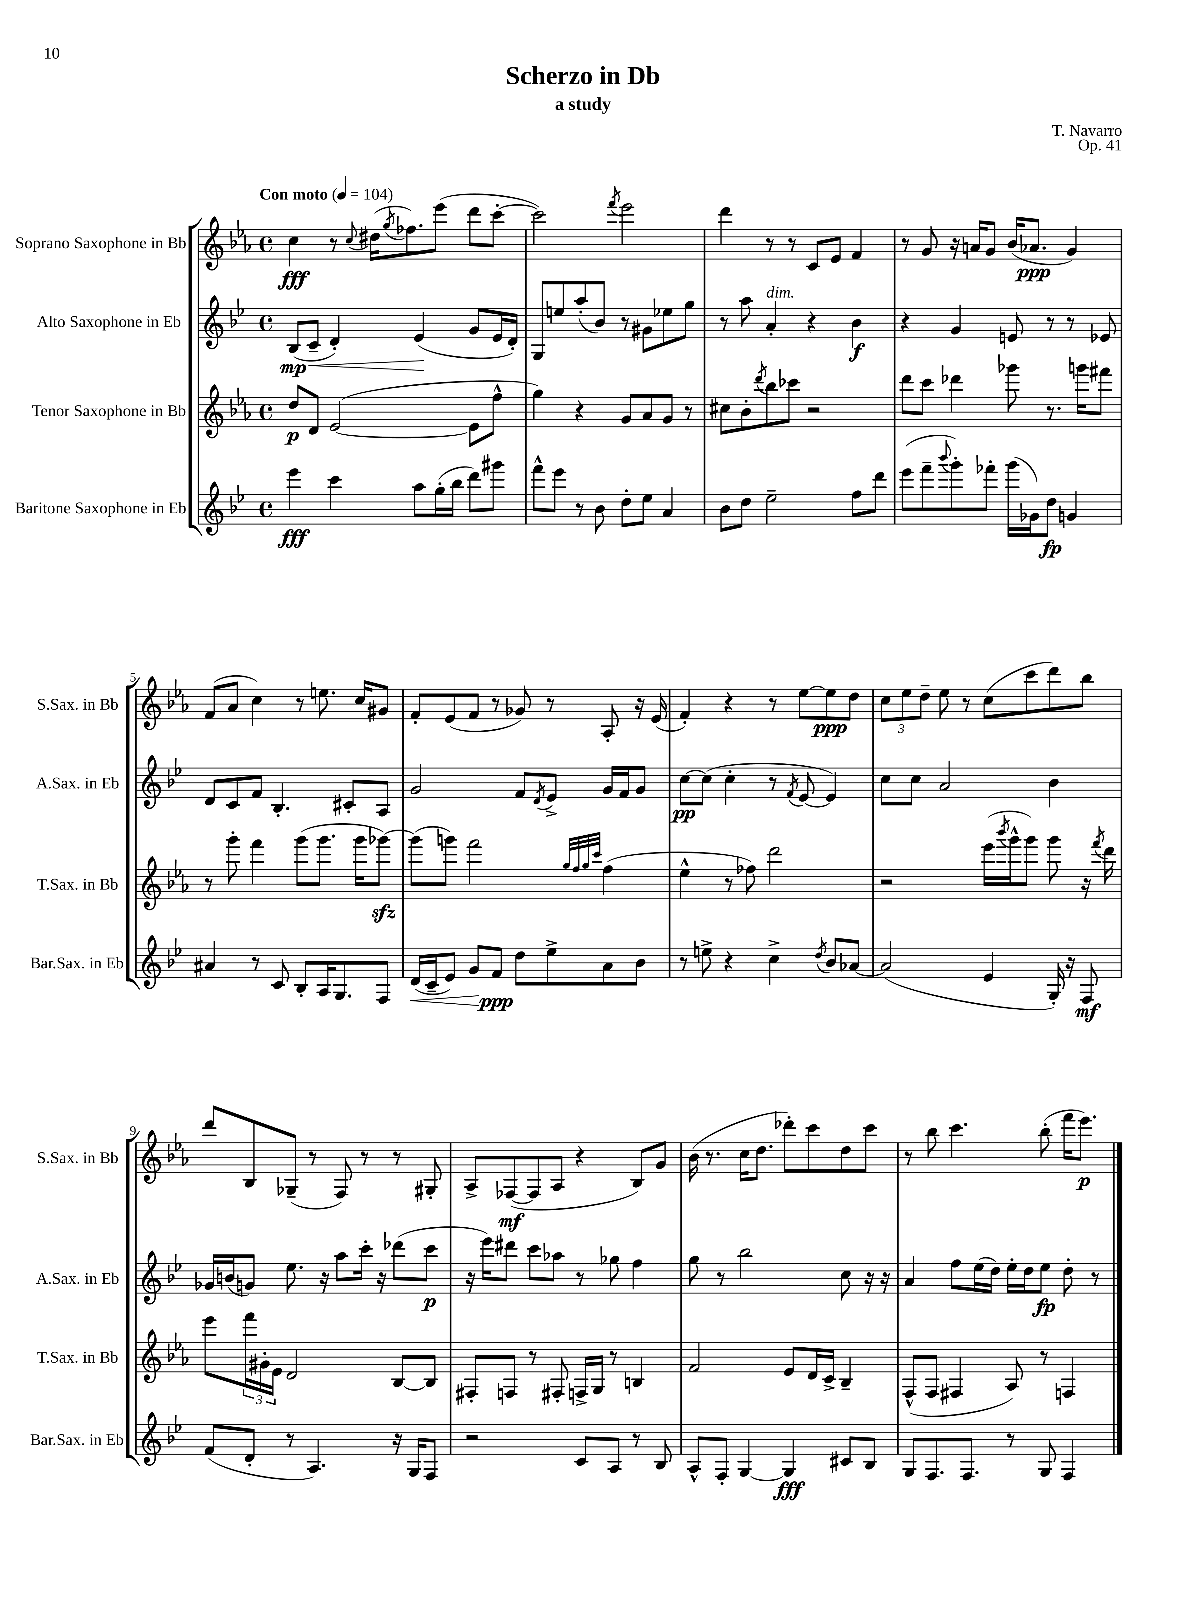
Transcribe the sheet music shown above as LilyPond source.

\header { title = "Scherzo in Db" composer = "T. Navarro" subtitle = "a study" opus = "Op. 41" }
<<
\new StaffGroup <<
\new Staff = "s0" \with { instrumentName = "Soprano Saxophone in Bb" shortInstrumentName = "S.Sax. in Bb" } {
    \clef treble \key ees \major \defaultTimeSignature \time 4/4 \tempo "Con moto" 4 = 104
    c''4\fff r8 \appoggiatura { c''8 } dis''16( \acciaccatura { g''8 } fes''8.) ees'''8( d'''8 c'''8~-. |
    c'''2) \acciaccatura { f'''8 } ees'''2 |
    d'''4 r8 r8 c'8 ees'8 f'4 |
    r8 g'8 r16 a'16 g'8 bes'16( aes'8.\ppp g'4) |
    f'8( aes'8 c''4) r8 e''8. c''16 gis'8 |
    f'8-. ees'8( f'8 r8 ges'8) r8 aes8-. r16 ees'16( |
    f'4-.) r4 r8 ees''8~ ees''8\ppp d''8 |
    \tuplet 3/2 { c''8 ees''8 d''8-- } ees''8 r8 c''8( c'''8 d'''8) bes''8 |
    d'''8 bes8 ges8--( r8 f8) r8 r8 gis8-. |
    aes8-> fes8~\mf( fes8 aes8 r4 bes8) g'8 |
    bes'16( r8. c''16 d''8. des'''8-.) c'''8 d''8 c'''8 |
    r8 bes''8 c'''4. bes''8-.( f'''16 ees'''8.\p) \bar "|." |
}
\new Staff = "s1" \with { instrumentName = "Alto Saxophone in Eb" shortInstrumentName = "A.Sax. in Eb" } {
    \clef treble \key bes \major \defaultTimeSignature \time 4/4
    bes8\mp( c'8--\< d'4-.) ees'4\!( g'8 ees'16 d'16-.) |
    g8 e''8 a''8-.( bes'8) r8 gis'8 ees''8 g''8 |
    r8 a''8 a'4-.^\markup { \italic "dim." } r4 bes'4\f |
    r4 g'4 e'8 r8 r8 ees'8 |
    d'8 c'8 f'8 bes4.-. cis'8-. a8 |
    g'2 f'8 \acciaccatura { d'8 } ees'8-> g'16 f'16 g'8 |
    c''8~\pp c''8( c''4-. r8 \acciaccatura { f'8 } ees'8~ ees'4) |
    c''8 c''8 a'2 bes'4 |
    ges'16 b'16( g'8) ees''8. r16 a''8 c'''16-. r16 des'''8( c'''8\p |
    r16 ees'''16) dis'''8 c'''8 aes''8 r8 ges''8 f''4 |
    g''8 r8 bes''2 c''8 r16 r16 |
    a'4 f''8 ees''16( d''16) ees''16-. d''16 ees''8\fp d''8-. r8 \bar "|." |
}
\new Staff = "s2" \with { instrumentName = "Tenor Saxophone in Bb" shortInstrumentName = "T.Sax. in Bb" } {
    \clef treble \key ees \major \defaultTimeSignature \time 4/4
    d''8\p d'8 ees'2~( ees'8 f''8-^ |
    g''4) r4 g'8 aes'8 g'8 r8 |
    cis''8 bes'8-. \acciaccatura { d'''8 } bes''8 ces'''8 r2 |
    d'''8 c'''8 des'''4 ges'''8 r8. g'''16 fis'''8 |
    r8 g'''8-. f'''4 g'''8( g'''8. g'''16 ges'''8~\sfz) |
    ges'''8( g'''8) f'''2 \grace { g''32 f''32 g''32 c'''32 } f''4( |
    ees''4-^ r8 fes''8) d'''2 |
    r2 ees'''16( \acciaccatura { bes'''8 } g'''16-^ g'''8) g'''8 r16 \acciaccatura { f'''8 } d'''16 |
    ees'''8 \tuplet 3/2 { f'''16 gis'16-. ees'16 } d'2 bes8~ bes8 |
    fis8-. f8 r8 fis8-. f16-> g16 r8 b4 |
    f'2 ees'8 d'16 c'16-> bes4-- |
    f8-^( f8 fis4 aes8) r8 f4 \bar "|." |
}
\new Staff = "s3" \with { instrumentName = "Baritone Saxophone in Eb" shortInstrumentName = "Bar.Sax. in Eb" } {
    \clef treble \key bes \major \defaultTimeSignature \time 4/4
    ees'''4\fff c'''4 a''8 g''16-.( bes''16 d'''8) gis'''8 |
    f'''8-^ ees'''8 r8 bes'8 d''8-. ees''8 a'4 |
    bes'8 d''8 ees''2-- f''8 d'''8 |
    ees'''8( f'''8-- \appoggiatura { bes'''8 } g'''8-.) fes'''8-. g'''16( ges'16) d''8\fp g'4 |
    ais'4 r8 c'8 bes8-. a16 g8. f8 |
    d'16\<( c'16-- ees'8) g'8\! f'8\ppp d''8 ees''8-> a'8 bes'8 |
    r8 e''8-> r4 c''4-> \acciaccatura { d''8 } bes'8 aes'8~ |
    aes'2( ees'4 g16-.) r16 f8\mf |
    f'8( d'8-. r8 a4.) r16 g16 f8 |
    r2 c'8 a8 r8 bes8 |
    a8-^ f8-. g4~ g4\fff cis'8 bes8 |
    g8 f8. f8. r8 g8 f4 \bar "|." |
}
>>
>>
